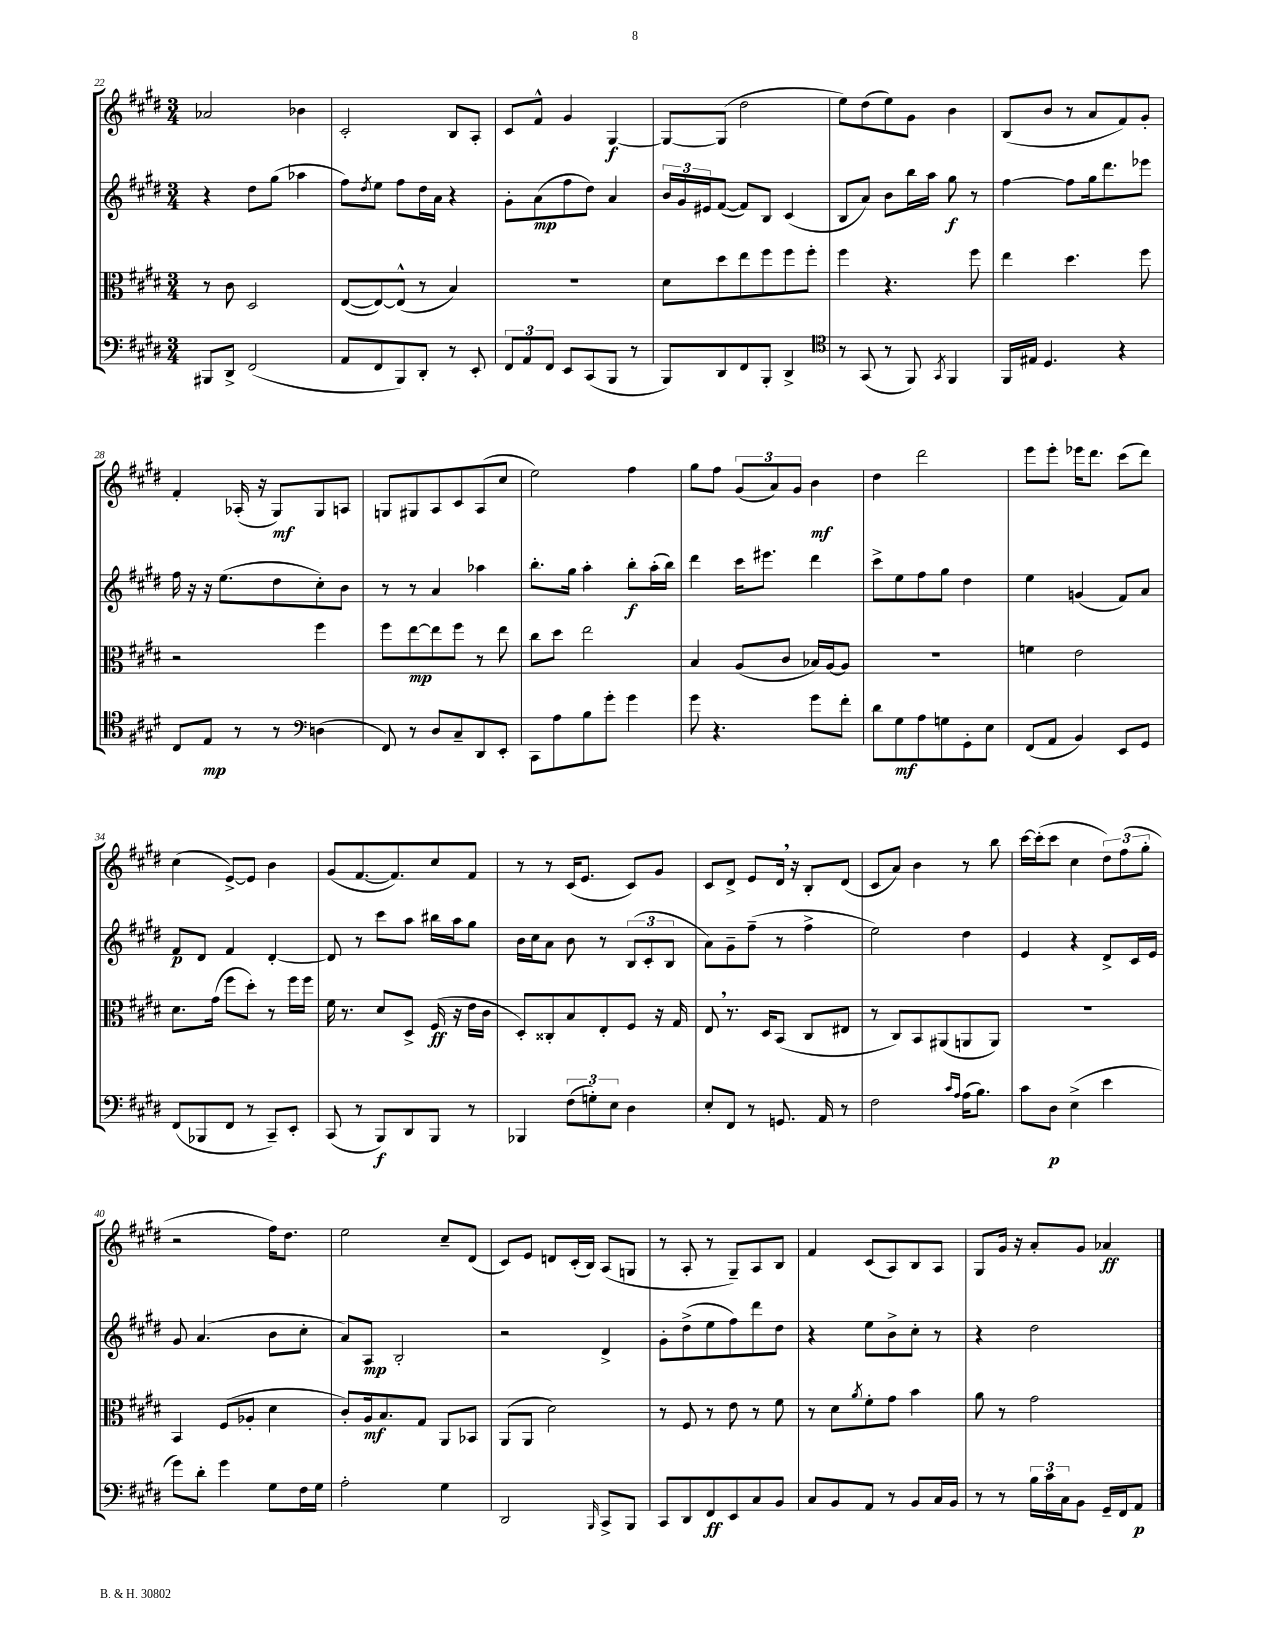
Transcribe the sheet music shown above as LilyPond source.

<<
\new StaffGroup <<
\new Staff = "s0" {
    \clef treble \key e \major \numericTimeSignature \time 3/4
    aes'2 bes'4 |
    cis'2-. b8 a8-. |
    cis'8 fis'8-^ gis'4 gis4~\f |
    gis8~ gis8( dis''2 |
    e''8) dis''8( e''8) gis'8 b'4 |
    b8( b'8 r8 a'8 fis'8) gis'8-. |
    fis'4-. aes16-.( r16 gis8\mf) gis8 a8 |
    g8 gis8 a8 cis'8 a8( cis''8 |
    e''2) fis''4 |
    gis''8 fis''8 \tuplet 3/2 { gis'8( a'8) gis'8 } b'4\mf |
    dis''4 dis'''2 |
    e'''8 e'''8-. ees'''16 dis'''8. cis'''8( dis'''8) |
    cis''4( e'8~->) e'8 b'4 |
    gis'8( fis'8.~ fis'8.) cis''8 fis'8 |
    r8 r8 cis'16( e'8. cis'8) gis'8 |
    cis'8 dis'8-> e'8 dis'16 \breathe r16 b8-. dis'8( |
    cis'8 a'8) b'4 r8 b''8 |
    cis'''16~ cis'''16-.( cis'''8 cis''4 \tuplet 3/2 { dis''8) fis''8( gis''8-. } |
    r2 fis''16) dis''8. |
    e''2 cis''8-- dis'8( |
    cis'8) e'8 d'8 cis'16-.( b16) a8( g8 |
    r8 a8-. r8 gis8--) a8 b8 |
    fis'4 cis'8( a8) b8 a8 |
    gis8 gis'16 r16 a'8-. gis'8 aes'4\ff \bar "|." |
}
\new Staff = "s1" {
    \clef treble \key e \major \numericTimeSignature \time 3/4
    r4 dis''8 gis''8( aes''4 |
    fis''8) \acciaccatura { dis''8 } e''8 fis''8 dis''16 a'16 r4 |
    gis'8-. a'8\mp( fis''8 dis''8) a'4 |
    \tuplet 3/2 { b'16 gis'16 eis'16 } fis'8~( fis'8) b8 cis'4( |
    b8 a'8) b'8 b''16 a''16 gis''8\f r8 |
    fis''4~ fis''8 gis''16 dis'''8. ees'''8 |
    fis''16 r16 r16 e''8.( dis''8 cis''8-.) b'8 |
    r8 r8 a'4 aes''4 |
    b''8.-. gis''16 a''4-. b''8-.\f a''16-.( b''16) |
    dis'''4 cis'''16 eis'''8. dis'''4 |
    cis'''8-> e''8 fis''8 gis''8 dis''4 |
    e''4 g'4( fis'8) a'8 |
    fis'8\p dis'8 fis'4 dis'4~-. |
    dis'8 r8 cis'''8 a''8 bis''16 a''16 gis''8 |
    b'16 cis''16 a'8 b'8 r8 \tuplet 3/2 { b8( cis'8-. b8 } |
    a'8) gis'8-- fis''8--( r8 fis''4-> |
    e''2) dis''4 |
    e'4 r4 dis'8-> cis'16 e'16 |
    gis'8 a'4.( b'8 cis''8-. |
    a'8) a8\mp b2-. |
    r2 dis'4-> |
    gis'8-. dis''8->( e''8 fis''8) dis'''8 dis''8 |
    r4 e''8 b'8-> cis''8-. r8 |
    r4 dis''2 \bar "|." |
}
\new Staff = "s2" {
    \clef alto \key e \major \numericTimeSignature \time 3/4
    r8 cis'8 dis2 |
    e8~( e8~) e8-^( r8 b4) |
    R2. |
    dis'8 dis''8 e''8 fis''8 fis''8 fis''8-. |
    fis''4 r4. fis''8 |
    e''4 dis''4. fis''8 |
    r2 fis''4 |
    fis''8 e''8~\mp e''8 fis''8 r8 e''8 |
    cis''8 dis''8 e''2 |
    b4 a8( cis'8 bes16) a16~ a8 |
    R2. |
    f'4 e'2 |
    dis'8. gis'16( fis''8 dis''8-.) r8 fis''16 fis''16 |
    fis'16 r8. dis'8 dis8-> fis16\ff( r16 e'16 cis'16 |
    dis8-.) cisis8-. b8 e8-. fis8 r16 gis16 |
    e8 \breathe r8. dis16 b,8( cis8 eis8 |
    r8 cis8) b,8 ais,8( a,8 a,8) |
    R2. |
    b,4 fis8( aes8-. dis'4 |
    cis'8-.) a16\mf b8. gis8 a,8 bes,8 |
    a,8( a,8 dis'2) |
    r8 fis8 r8 e'8 r8 fis'8 |
    r8 dis'8 \acciaccatura { a'8 } fis'8-. gis'8 b'4 |
    a'8 r8 gis'2 \bar "|." |
}
\new Staff = "s3" {
    \clef bass \key e \major \numericTimeSignature \time 3/4
    bis,,8 dis,8-> fis,2( |
    a,8 fis,8 b,,8) dis,8-. r8 e,8-. |
    \tuplet 3/2 { fis,8 a,8 fis,8 } e,8 cis,8( b,,8 r8 |
    b,,8) dis,8 fis,8 b,,8-. dis,4-> |
    \clef tenor r8 gis,8( r8 fis,8) \acciaccatura { gis,8 } fis,4 |
    fis,16 eis16 dis4. r4 |
    cis8 e8\mp r8 r8 \clef bass d4( |
    fis,8) r8 dis8 cis8-- dis,8 e,8-. |
    cis,8 a8 b8 gis'8-. gis'4 |
    gis'8 r4. gis'8 fis'8-. |
    dis'8 gis8\mf a8 g8 gis,8-. e8 |
    fis,8( a,8 b,4) e,8 gis,8 |
    fis,8( bes,,8 fis,8 r8 cis,8--) e,8-. |
    cis,8( r8 b,,8\f) dis,8 b,,8 r8 |
    bes,,4 \tuplet 3/2 { fis8( g8-.) e8 } dis4 |
    e8-. fis,8 r8 g,8. a,16 r8 |
    fis2 \grace { cis'16 a16 } a16( b8.) |
    cis'8 dis8\p e4->( e'4 |
    gis'8) dis'8-. gis'4 gis8 fis16 gis16 |
    a2-. gis4 |
    dis,2 \grace { b,,16 } cis,8-> b,,8 |
    cis,8 dis,8 fis,8\ff e,8 cis8 b,8 |
    cis8 b,8 a,8 r8 b,8 cis16 b,16 |
    r8 r8 \tuplet 3/2 { b16 cis'16 cis16 } b,8 gis,16-- fis,16 a,8\p \bar "|." |
}
>>
>>
\layout { \context { \Score currentBarNumber = #22 } }
